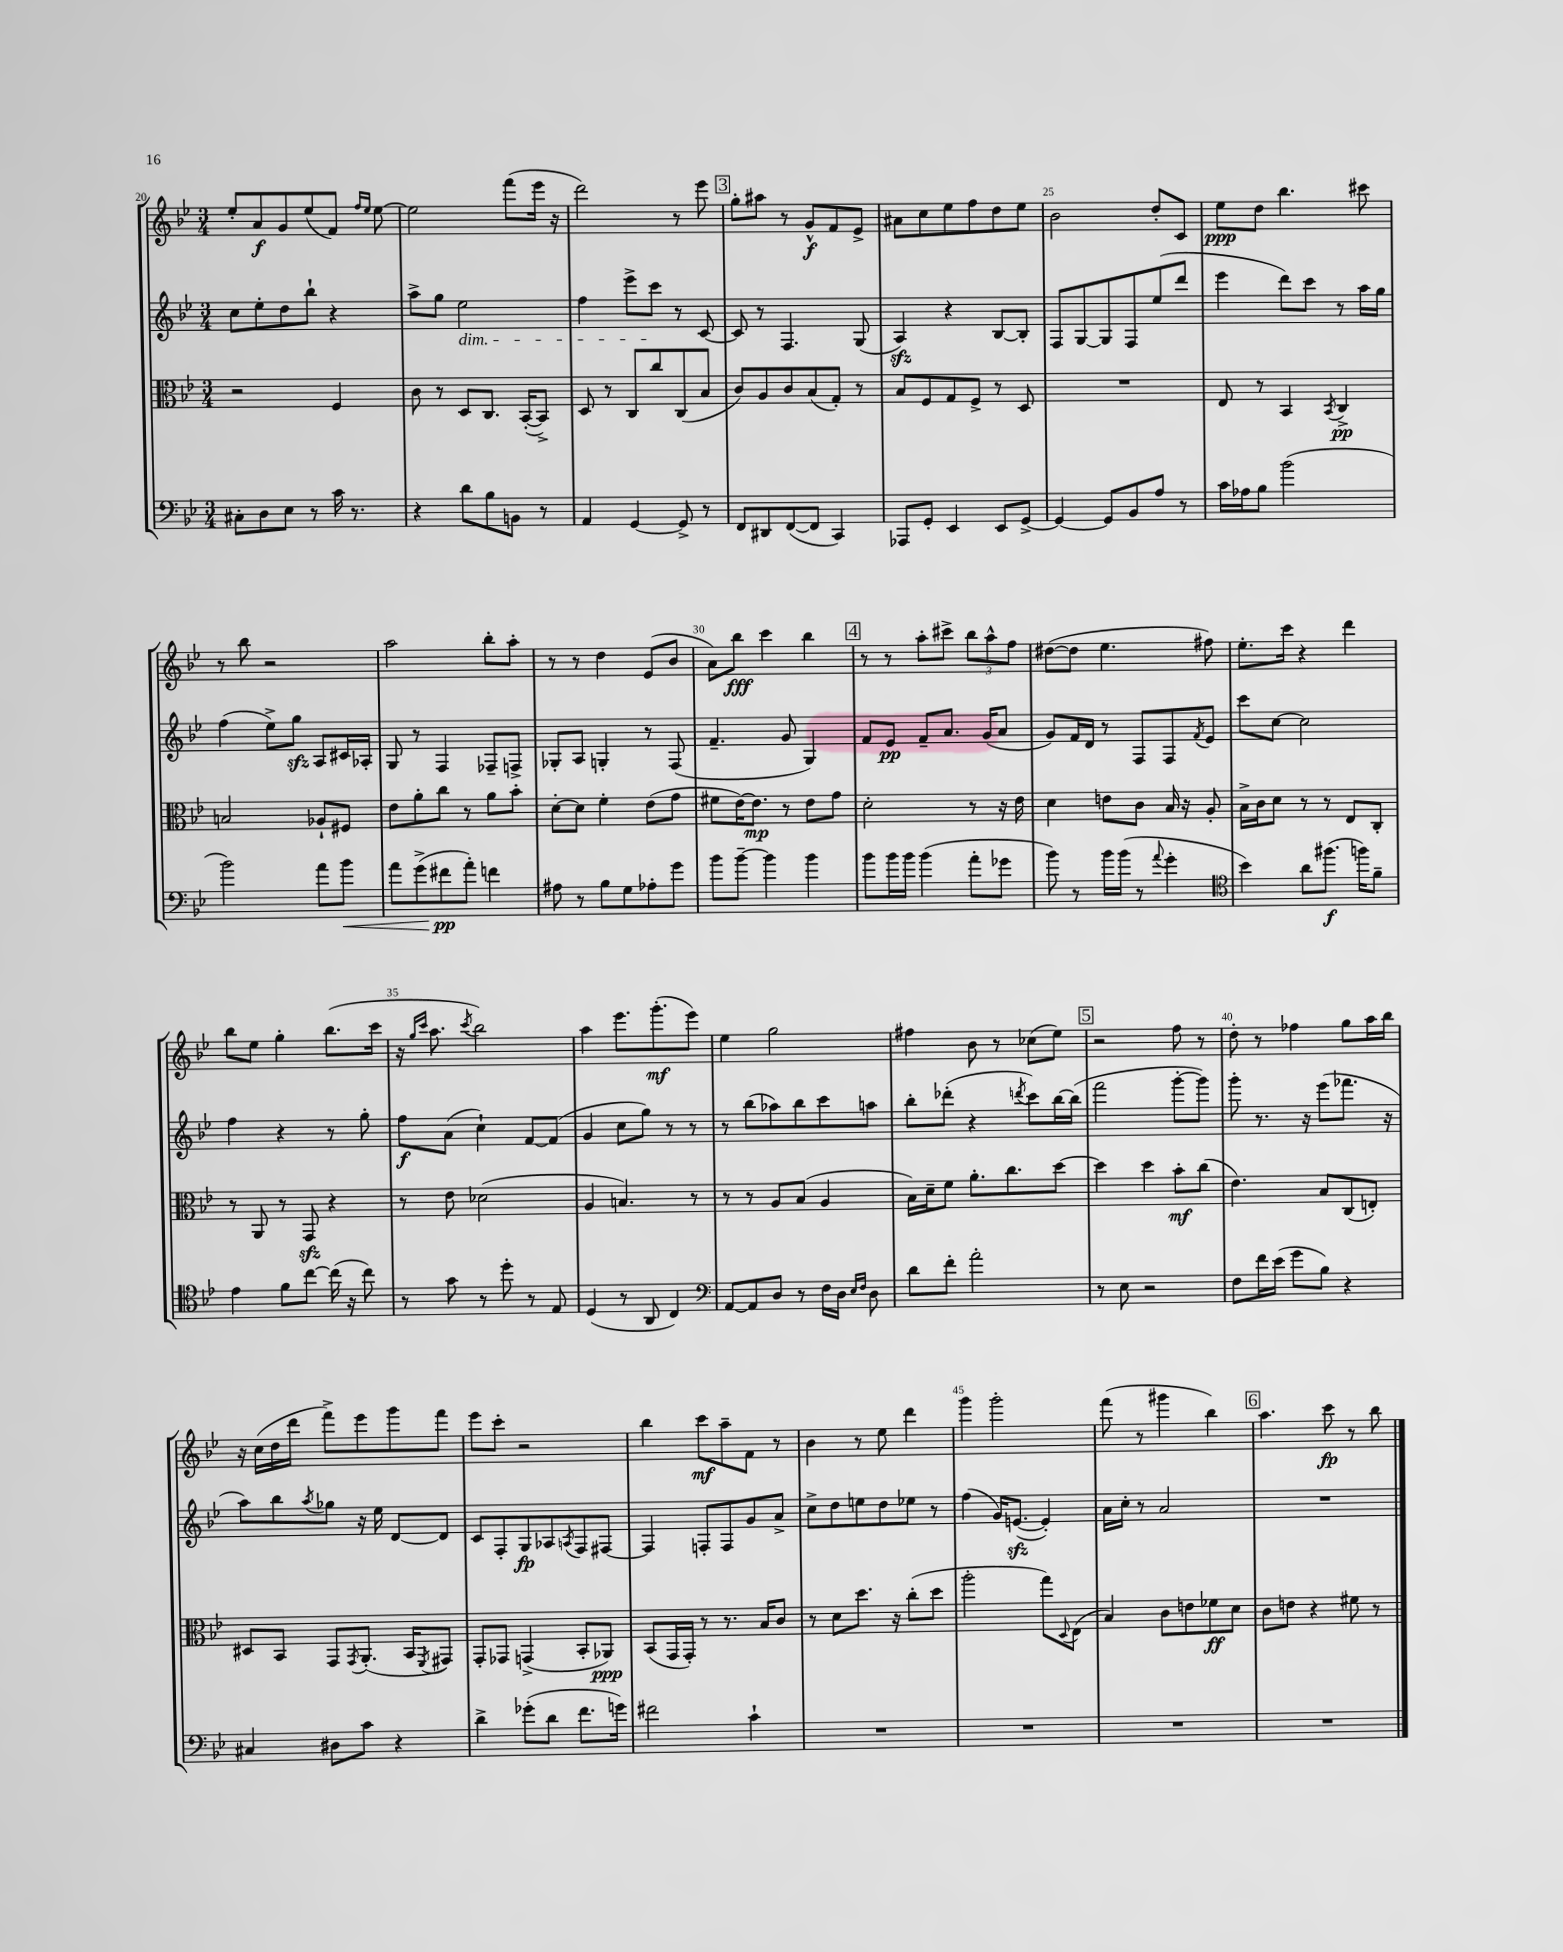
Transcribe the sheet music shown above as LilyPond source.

<<
\new StaffGroup <<
\new Staff = "s0" {
    \clef treble \key bes \major \numericTimeSignature \time 3/4
    ees''8-. a'8\f g'8 ees''8( f'8) \grace { f''16 ees''16 } ees''8~ |
    ees''2 f'''8( ees'''16 r16 |
    d'''2) r8 ees'''8 |
    \mark \markup { \box "3" } g''8-. ais''8 r8 g'8-^\f f'8 ees'8-> |
    ais'8 c''8 ees''8 f''8 d''8 ees''8 |
    bes'2 d''8-. c'8 |
    ees''8\ppp d''8 bes''4. cis'''8 |
    r8 bes''8 r2 |
    a''2 bes''8-. a''8-. |
    r8 r8 d''4 ees'8( bes'8 |
    a'8) bes''8\fff c'''4 bes''4 |
    \mark \markup { \box "4" } r8 r8 a''8-. cis'''8-> \tuplet 3/2 { bes''8 a''8-^ f''8 } |
    dis''8~( dis''8 ees''4. fis''8) |
    ees''8.-. c'''16 r4 d'''4 |
    bes''8 ees''8 g''4-. bes''8.( c'''16 |
    r16 \grace { g''16 c'''16 } a''8. \acciaccatura { c'''8 } bes''2) |
    a''4 ees'''8. g'''8.-.\mf( ees'''8) |
    ees''4 g''2 |
    fis''4 bes'8 r8 ces''8( ees''8) |
    \mark \markup { \box "5" } r2 f''8 r8 |
    d''8-. r8 fes''4 g''8 a''16 bes''16 |
    r16 c''16( d''16 d'''16 f'''8->) ees'''8 g'''8 f'''8 |
    ees'''8 c'''8-. r2 |
    bes''4 c'''8\mf a''8-- f'8 r8 |
    bes'4 r8 ees''8 d'''4 |
    g'''4 g'''2-. |
    f'''8( r8 gis'''4 bes''4) |
    \mark \markup { \box "6" } a''4. c'''8\fp r8 bes''8 \bar "|." |
}
\new Staff = "s1" {
    \clef treble \key bes \major \numericTimeSignature \time 3/4
    c''8 ees''8-. d''8 bes''8-! r4 |
    a''8-> g''8 ees''2\dim |
    f''4 ees'''8-> c'''8\! r8 c'8~ |
    \mark \markup { \box "3" } c'8 r8 f4. g8( |
    a4\sfz) r4 bes8~ bes8-. |
    f8 g8~ g8 f8 ees''8( d'''8 |
    ees'''4 d'''8) c'''8 r8 a''16 g''16 |
    f''4( ees''8->) g''8\sfz a8 cis'16 aes16-. |
    g8 r8 f4 fes8-- f8-> |
    ges8-. a8 g4-. r8 f8( |
    f'4.-- g'8 g4) |
    \mark \markup { \box "4" } f'8 ees'8\pp f'8-- a'8. g'16( a'8 |
    g'8) f'16 d'16 r8 f8 f8 \acciaccatura { f'8 } ees'8 |
    c'''8 c''8~ c''2 |
    f''4 r4 r8 g''8-. |
    f''8\f a'8( c''4-!) f'8~ f'8( |
    g'4 c''8 g''8) r8 r8 |
    r8 bes''8( aes''8) bes''8 c'''8 a''8 |
    bes''8-. des'''8-.( r4 \acciaccatura { d'''8 } c'''8) bes''16~ bes''16( |
    \mark \markup { \box "5" } f'''2 g'''8~-. g'''8) |
    g'''8-. r8. r16 ees'''8( fes'''8. r16 |
    a''8) bes''8 \acciaccatura { a''8 } ges''8 r16 ees''16 d'8~ d'8 |
    c'8 f8-. g8\fp aes8 \acciaccatura { a8 } f8 fis8~ |
    fis4 f8-. f8 g'8 a'8-> |
    c''8-> d''8 e''8 d''8 ees''8 r8 |
    f''4( g'16) e'8.~\sfz( e'4-.) |
    a'16 c''16-. r8 a'2 |
    \mark \markup { \box "6" } R2. \bar "|." |
}
\new Staff = "s2" {
    \clef alto \key bes \major \numericTimeSignature \time 3/4
    r2 f4 |
    c'8 r8 d8 c8. bes,16~-.( bes,8->) |
    d8 r8 c8 c''8 c8( bes8 |
    \mark \markup { \box "3" } c'8) a8 c'8 bes8( g8-.) r8 |
    bes8 f8 g8 f8-> r8 d8 |
    R2. |
    ees8 r8 bes,4 \acciaccatura { bes,8 } c4->\pp |
    b2 aes8-! fis8 |
    ees'8 a'8-. c''8 r8 a'8 bes'8-. |
    d'8~-. d'8 f'4-. ees'8( g'8 |
    fis'8 ees'16~) ees'8.\mp r8 ees'8 g'8 |
    \mark \markup { \box "4" } d'2-. r8 r16 ees'16 |
    d'4 e'8 c'8 bes16 r16 a8-. |
    bes16-> c'16 d'8 r8 r8 ees8 c8-. |
    r8 a,8 r8 g,8\sfz r4 |
    r8 ees'8 des'2( |
    a4 b4.) r8 |
    r8 r8 a8 bes8( a4 |
    bes16) d'16-- f'8 a'8.-. c''8. d''8~ |
    \mark \markup { \box "5" } d''4 d''4 bes'8-.\mf c''8( |
    ees'4.) bes8 c8( e8-.) |
    dis8 bes,8 g,8 \acciaccatura { g,8 } a,8.-.( bes,16 \acciaccatura { f,8 } gis,8) |
    g,8-. ges,8 g,4->( bes,8-. aes,8\ppp) |
    bes,8( g,16 g,16-.) r8 r8. bes16 c'8 |
    r8 d'8 d''8. r16 c''8-.( d''8 |
    a''2-. g''8) \appoggiatura { d8 } ees8( |
    bes4) c'8 e'8 fes'8\ff d'8 |
    \mark \markup { \box "6" } c'8 e'8 r4 fis'8 r8 \bar "|." |
}
\new Staff = "s3" {
    \clef bass \key bes \major \numericTimeSignature \time 3/4
    cis8-. d8 ees8 r8 c'16 r8. |
    r4 d'8 bes8 b,8 r8 |
    a,4 g,4~ g,8-> r8 |
    \mark \markup { \box "3" } f,8 dis,8 f,8~( f,8 c,4) |
    aes,,8 g,8-. ees,4 ees,8 g,8~-> |
    g,4~ g,8 bes,8 a8 r8 |
    c'16 aes16 bes8 bes'2( |
    bes'2) a'8 bes'8\< |
    a'8 g'8->( fis'8\pp\! a'8-.) f'4 |
    ais8 r8 bes8 g8 aes8-. g'8 |
    bes'8 bes'8~-- bes'4 bes'4 |
    \mark \markup { \box "4" } bes'8 bes'16 bes'16 bes'4( a'8-. ges'8 |
    bes'8) r8 bes'16 bes'16( r8 \appoggiatura { a'8 } g'4-. |
    \clef tenor bes'4) a'8 fis''8.\f( f''16) f'8-- |
    ees'4 f'8 c''8~ c''16( r16 c''8) |
    r8 g'8 r8 d''8-. r8 ees8 |
    d4( r8 a,8 c4) |
    \clef bass a,8~ a,8 d8 r8 f16 d16 \grace { ees16 f16 } d8 |
    d'8 f'8-. a'2-. |
    \mark \markup { \box "5" } r8 ees8 r2 |
    f8 f'16 ees'16( g'8 bes8) r4 |
    cis4 dis8 c'8 r4 |
    d'4-> ges'8-.( d'8 f'8. g'16) |
    fis'2 c'4-! |
    R2. |
    R2. |
    R2. |
    \mark \markup { \box "6" } R2. \bar "|." |
}
>>
>>
\layout { \context { \Score currentBarNumber = #20 \override BarNumber.break-visibility = ##(#f #t #t) barNumberVisibility = #(every-nth-bar-number-visible 5) } }
